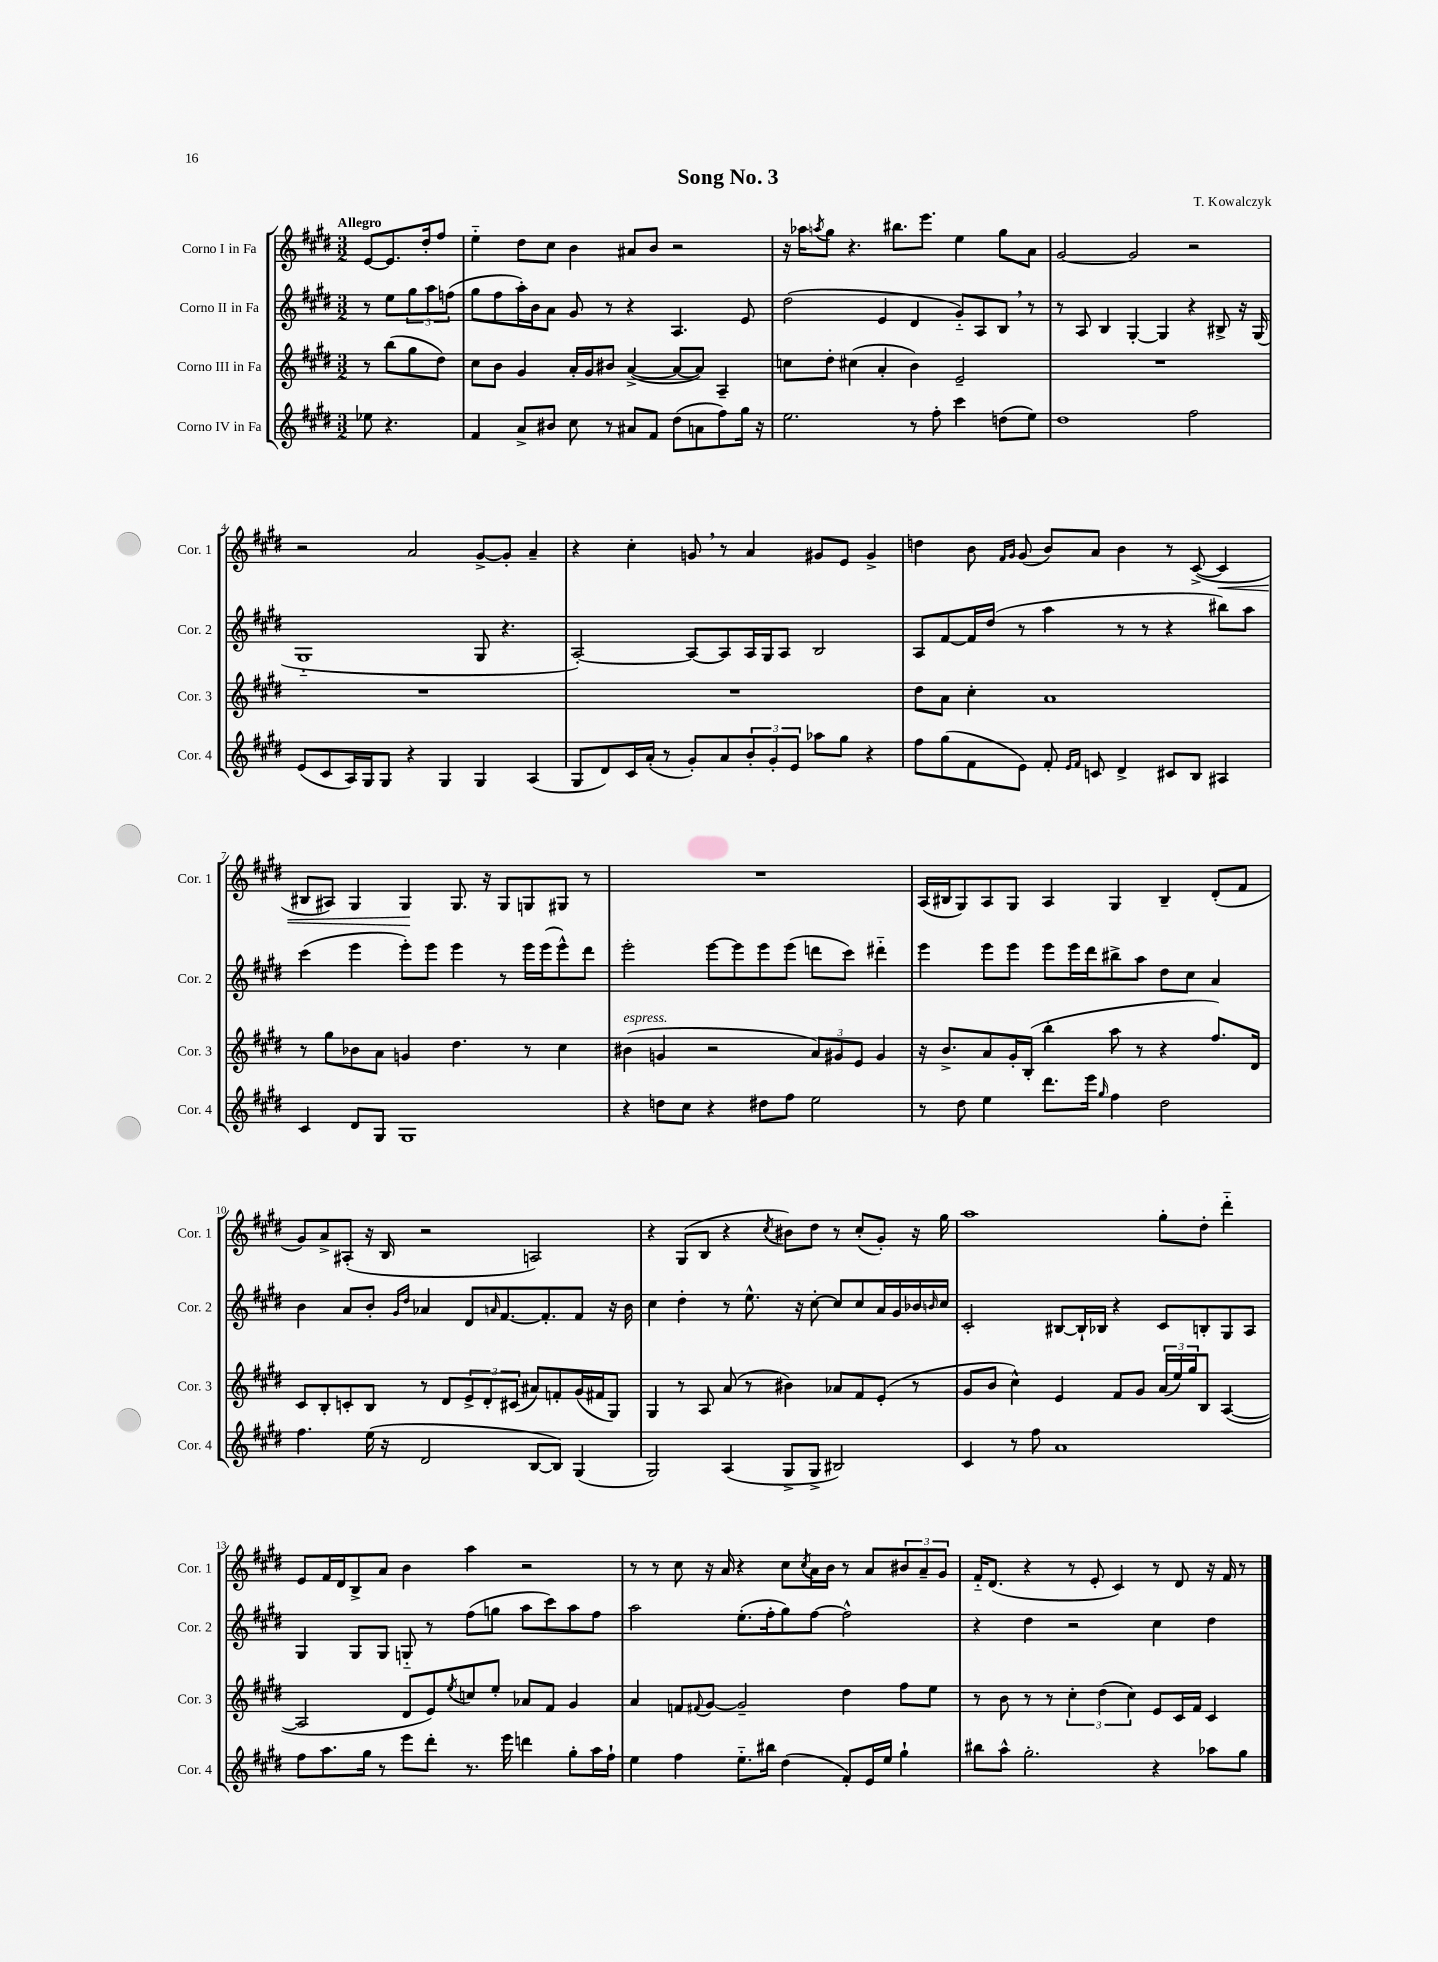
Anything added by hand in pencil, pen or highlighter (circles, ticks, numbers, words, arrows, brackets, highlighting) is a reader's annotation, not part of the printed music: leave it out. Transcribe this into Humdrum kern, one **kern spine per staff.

**kern	**kern	**kern	**kern	**dynam
*part4	*part3	*part2	*part1	*part1
*staff4	*staff3	*staff2	*staff1	*staff1
*I"Corno IV in Fa	*I"Corno III in Fa	*I"Corno II in Fa	*I"Corno I in Fa	*
*I'Cor. 4	*I'Cor. 3	*I'Cor. 2	*I'Cor. 1	*
*clefG2	*clefG2	*clefG2	*clefG2	*
*k[f#c#g#d#]	*k[f#c#g#d#]	*k[f#c#g#d#]	*k[f#c#g#d#]	*
*M3/2	*M3/2	*M3/2	*M3/2	*
=	=	=	=	=
!	!	!	!LO:TX:a:B:t=Allegro	!
8ee-X\	8r	8r	[8e/L	.
4.r	(8bb\L	8ee\L	8.e/]	.
.	8gg#\	12gg#\	.	.
.	.	.	16dd#'/k	.
.	.	12aa\	.	.
.	8dd#\J)	.	8ff#/J	.
.	.	(12ffn\J	.	.
=1	=1	=1	=1	=1
4f#/	8cc#\L	8gg#\L	4ee\	.
.	8b\J	8ff#\	.	.
8a^/L	4g#/	16aa'\L)	8dd#\L	.
.	.	16b\J	.	.
8b#X/J	.	8a\J	8cc#\J	.
8cc#\	16a'/LL	8g#/	4b\	.
.	16g#/J	.	.	.
8r	8b#X/J	8r	.	.
8a#X/L	([4a^/	4r	8a#X/L	.
8f#/J	.	.	8b/J	.
(8dd#\L	8a/L_	4.A/	2r	.
8an\	8a/J])	.	.	.
8ff#\)	4A~/	.	.	.
16gg#\Jk	.	8e/	.	.
16r	.	.	.	.
=2	=2	=2	=2	=2
2.ee\	8ccn\L	(2dd#\	16r	.
.	.	.	16aa-X\KL	.
.	.	.	8qaan/	.
.	8dd#'\J	.	8gg#\J	.
.	(4cc#X\	.	4.r	.
.	4a'/	4e/	.	.
.	.	.	8.bb#X\L	.
8r	4b\)	4d#/	.	.
.	.	.	8.eee\J	.
8ff#'\	.	.	.	.
4ccc#\	2e~/	8g#/L)	4ee\	.
.	.	8A/	.	.
(8ddn\L	.	8B,/J	8gg#\L	.
8ee\J)	.	8r	8a\J	.
=3	=3	=3	=3	=3
1dd#	1.r	8r	[2g#/	.
.	.	8A/	.	.
.	.	4B/	.	.
.	.	[4G#'/	2g#/]	.
.	.	4G#/]	.	.
2ff#\	.	4r	2r	.
.	.	8B#X^/	.	.
.	.	16r	.	.
.	.	(16G#/	.	.
!!LO:LB:g=z
=4	=4	=4	=4	=4
(8e/L	1.r	1G#	2r	.
8c#/	.	.	.	.
16A/L)	.	.	.	.
16G#/J	.	.	.	.
8G#/J	.	.	.	.
4r	.	.	2a/	.
4G#/	.	.	.	.
4G#/	.	8G#/	[8g#^/L	.
.	.	4.r	8g#'/J]	.
(4A/	.	.	4a~/	.
=5	=5	=5	=5	=5
8G#/L	1.r	[2A'/)	4r	.
8d#/)	.	.	.	.
16c#/L	.	.	4cc#'\	.
(16a'/JJ	.	.	.	.
8r	.	.	.	.
8g#'/L)	.	8A/L_	8gn,/	.
8a/	.	8A/]	8r	.
12b'/	.	16A/L	4a/	.
.	.	16G#/J	.	.
12g#'/	.	.	.	.
.	.	8A/J	.	.
12e/J	.	.	.	.
8aa-X\L	.	2B/	8g#X/L	.
8gg#\J	.	.	8e/J	.
4r	.	.	4g#^/	.
=6	=6	=6	=6	=6
8ff#\L	8dd#\L	8A/L	4ddn\	.
(8gg#\	8a\J	[8f#/	.	.
8f#\	4cc#'\	16f#/L]	8b\	.
.	.	(16dd#/JJ	.	.
.	.	.	16qqf#/LL	.
.	.	.	16qqg#/JJ	.
8e\J)	.	8r	(8g#/	.
8f#'/	1a	4aa\	8b/L)	.
16qqe/LL	.	.	.	.
16qqf#/JJ	.	.	.	.
8cn/	.	.	8a/J	.
4d#^/	.	8r	4b\	.
.	.	8r	.	.
8c#X/L	.	4r	8r	.
8B/J	.	.	([8c#^/	.
!	!	!	!	!LO:HP:b
4A#X/	.	8bb#X\L)	4c#/]	<
.	.	8aa\J	.	.
!!LO:LB:g=z
=7	=7	=7	=7	=7
4c#/	8r	(4ccc#\	8B#X/L	.
.	8gg#\L	.	8A#X/J)	.
8d#/L	8b-X\	4eee\	4G#/	.
8G#/J	8a\J	.	.	.
1G#	4gn/	8eee'\L)	4G#/	.
.	.	8eee\J	.	.
.	4.dd#\	4eee\	8.G#/	[
.	.	.	16r	.
.	.	8r	8G#/L	.
.	8r	16eee\LL	8Gn/	.
.	.	(16eee\J	.	.
.	4cc#\	8eee^^\)	8G#X/J	.
.	.	8ddd#\J	8r	.
=8	=8	=8	=8	=8
!	!LO:TX:a:i:t=espress.	!	!	!
4r	(4b#X\	2eee'\	1.r	.
8ddn\L	4gn/	.	.	.
8cc#\J	.	.	.	.
4r	2r	[8eee\L	.	.
.	.	8eee\]	.	.
8dd#X\L	.	8eee\	.	.
8ff#\J	.	(8eee\J	.	.
2ee\	12a/L)	8dddn\L	.	.
.	12g#X/	.	.	.
.	.	8ccc#\J)	.	.
.	12e/J	.	.	.
.	4g#/	4ddd#X\	.	.
=9	=9	=9	=9	=9
8r	16r	4eee\	(16A/LL	.
.	8.b^/L	.	16B#X/J	.
8dd#\	.	.	8G#/)	.
4ee\	8a/	8eee\L	8A/	.
.	16g#'/L	8eee\J	8G#/J	.
.	(16B'/JJ	.	.	.
8.ddd#\L	4bb'\	8eee\L	4A/	.
.	.	16eee\L	.	.
16eee\Jk	.	16ddd#\J	.	.
16qqgg#/	.	.	.	.
4ff#\	8aa\	8bb#X^\	4G#/	.
.	8r	8aa\J	.	.
2dd#\	4r	8dd#\L	4B#~/	.
.	.	8cc#\J	.	.
.	8.ff#/L)	4a/	(8d#'/L	.
.	.	.	8f#/J	.
.	16d#/Jk	.	.	.
!!LO:LB:g=z
=10	=10	=10	=10	=10
4.ff#\	8c#/L	4b\	8g#/L)	.
.	8B'/	.	8a^/	.
.	8cn'/	8a/L	(8A#X'/J	.
(16ee\	8B/J	8b'/J	16r	.
16r	.	.	16B/	.
.	.	16qqg#/LL	.	.
.	.	16qqdd#/JJ	.	.
2d#/	8r	4a-X/	2r	.
.	8d#/L	.	.	.
.	12e^/	8d#/L	.	.
.	12d#'/	.	.	.
.	.	16qqan/	.	.
.	.	[8.f#/	.	.
.	(12c#X/J	.	.	.
[8B/L	8a#X/L)	.	2An/)	.
.	.	8.f#'/]	.	.
8B/J])	8fn'/	.	.	.
(4G#/	(16g#/L	8f#/J	.	.
.	16f#X/J	.	.	.
.	8G#/J)	16r	.	.
.	.	16b\	.	.
=11	=11	=11	=11	=11
2G#/)	4G#/	4cc#\	4r	.
.	8r	4dd#'\	(8G#/L	.
.	8A/	.	8B/J	.
(4A/	(8a/	8r	4r	.
.	8r	8.ee^^\	.	.
.	.	.	8qcc#/	.
8G#^/L	4b#X\)	.	8b#X\L)	.
.	.	16r	.	.
8G#^/J	.	[8cc#'\	8dd#\J	.
2B#X/)	8a-X/L	8cc#/L]	8r	.
.	8f#/	8cc#/	(8cc#'/L	.
.	(8e'/J	16a/L	8g#'/J)	.
.	.	16g#/	.	.
.	8r	16b-X/	16r	.
.	.	16qqbn/	.	.
.	.	16cc#/JJ	16gg#\	.
=12	=12	=12	=12	=12
4c#/	8g#/L	2c#'/	1aa	.
.	8b/J	.	.	.
8r	4cc#^^\)	.	.	.
8ff#\	.	.	.	.
1a	4e/	[8B#X/L	.	.
.	.	16B#`/L]	.	.
.	.	16B-X/JJ	.	.
.	8f#/L	4r	.	.
.	8g#/J	.	.	.
.	(24a/LL	8c#/L	8gg#'\L	.
.	24ee/)	.	.	.
.	24gg#/J	.	.	.
.	8B/J	8Bn'/	8dd#'\J	.
.	([4A/	8G#/	4ddd#\	.
.	.	8A/J	.	.
!!LO:LB:g=z
=13	=13	=13	=13	=13
8ff#\L	2A/]	4G#/	8e/L	.
8.aa\	.	.	16f#/L	.
.	.	.	16d#/J	.
.	.	8G#/L	8B^/	.
16gg#\Jk	.	.	.	.
8r	.	8G#/J	8a/J	.
8eee\L	8d#/L	8Gn/	4b\	.
8ddd#'\J	8e/)	8r	.	.
.	8qee/	.	.	.
8.r	8ccn/	(8ff#\L	4aa\	.
.	8ee'/J	8ggn\J	.	.
16eee\	.	.	.	.
4dddn\	8a-X/L	8aa\L	2r	.
.	8f#/J	8ccc#\)	.	.
8gg#'\L	4g#/	8aa\	.	.
16aa\L	.	8ff#\J	.	.
16ff#`\JJ	.	.	.	.
=14	=14	=14	=14	=14
4ee\	4a/	2aa\	8r	.
.	.	.	8r	.
4ff#\	8fn/L	.	8cc#\	.
.	8qqf#X/	.	.	.
.	[8g#/J	.	16r	.
.	.	.	16a/	.
8.ee\L	2g#~/]	(8.ee'\L	4r	.
16bb#X\Jk	.	16ff#'\k	.	.
(4dd#\	.	8gg#\)	8cc#\L	.
.	.	.	8qcc#/	.
.	.	[8ff#\J	16a\L	.
.	.	.	16b\JJ	.
8f#'/L)	4dd#\	2ff#^^\]	8r	.
16e/L	.	.	8a/L	.
16ee/JJ	.	.	.	.
4gg#`\	8ff#\L	.	12b#X/	.
.	.	.	12a~/	.
.	8ee\J	.	.	.
.	.	.	12g#/J	.
=15	=15	=15	=15	=15
8bb#X\L	8r	4r	16f#/KL	.
.	.	.	(8.d#/J	.
8aa^^\J	8b\	.	.	.
2.gg#'\	8r	4dd#\	4r	.
.	8r	.	.	.
.	6cc#'\	2r	8r	.
.	.	.	8e'/	.
.	(6dd#\	.	.	.
.	.	.	4c#/)	.
.	6cc#\)	.	.	.
4r	8e/L	4cc#\	8r	.
.	16c#/L	.	8d#/	.
.	16f#/JJ	.	.	.
8aa-X\L	4c#/	4dd#\	16r	.
.	.	.	16f#/	.
8gg#\J	.	.	8r	.
==	==	==	==	==
*-	*-	*-	*-	*-
